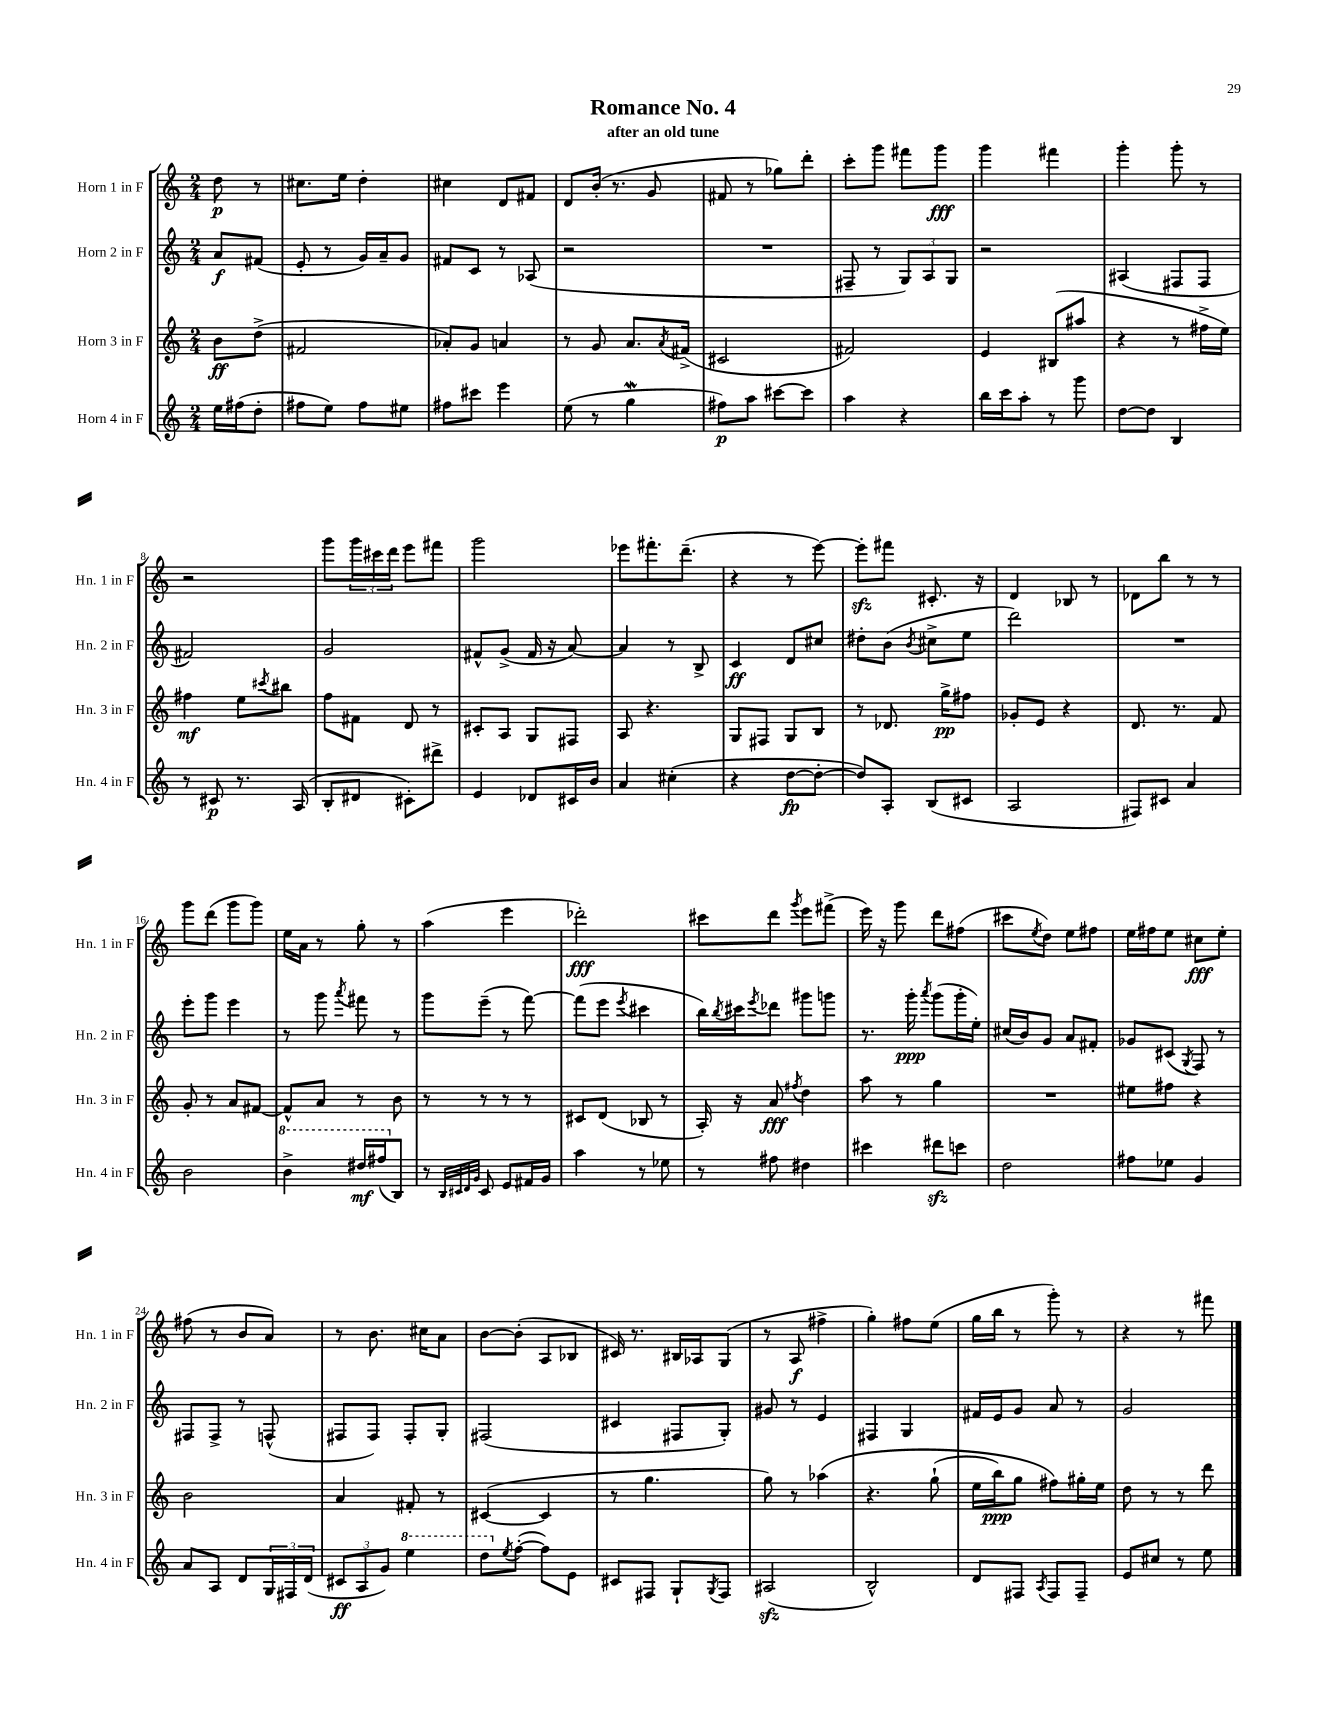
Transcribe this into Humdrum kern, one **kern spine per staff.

**kern	**kern	**kern	**kern
*staff4	*staff3	*staff2	*staff1
*clefG2	*clefG2	*clefG2	*clefG2
*k[]	*k[]	*k[]	*k[]
*M2/4	*M2/4	*M2/4	*M2/4
16ee	8b	8a	8dd
(16ff#	.	.	.
8dd'	(8dd^	(8f#	8r
=	=	=	=
8ff#	2f#	8e'	8.cc#
8ee)	.	8r	.
.	.	.	16ee
8ff#	.	16g)	4dd'
.	.	16a~	.
8ee#	.	8g	.
=	=	=	=
8ff#	8a-')	8f#	4cc#
8ccc#	8g	8c	.
4eee	4a	8r	8d
.	.	(8A-	8f#
=	=	=	=
(8ee	8r	2r	8d
8r	8g	.	(16b'
.	.	.	8.r
4gg	8.a	.	.
.	.	.	8g
.	8qa	.	.
.	(16f#^	.	.
=	=	=	=
8ff#)	2c#	2r	8f#
8aa	.	.	8r
[8ccc#	.	.	8gg-)
8ccc#]	.	.	8ddd'
=	=	=	=
4aa	2f#)	8F#~	8ccc'
.	.	8r	8ggg
4r	.	12G)	8fff#
.	.	12A	.
.	.	.	8ggg
.	.	12G	.
=	=	=	=
16bb	4e	2r	4ggg
16ccc	.	.	.
8aa'	.	.	.
8r	(8B#	.	4fff#
8ggg	8aa#	.	.
=	=	=	=
[8dd	4r	(4A#	4ggg'
8dd]	.	.	.
4B	8r	8F#	8ggg'
.	16ff#^	8F#	8r
.	16ee)	.	.
=	=	=	=
8r	4ff#	2f#)	2r
8c#	.	.	.
8.r	8ee	.	.
.	8qccc#	.	.
.	8bb#	.	.
(16A	.	.	.
=	=	=	=
8B'	8ff	2g	8ggg
8d#	8f#	.	24ggg
.	.	.	24ccc#
.	.	.	24ddd
8c#')	8d	.	8eee
8ddd#^	8r	.	8fff#
=	=	=	=
4e	8c#'	8f#^^	2ggg
.	8A	(8g^	.
8d-	8G	16f#	.
.	.	16r	.
16c#	8F#	[8a)	.
16b	.	.	.
=	=	=	=
4a	8A	4a]	8eee-
.	4.r	.	8.fff#'
(4cc#'	.	8r	.
.	.	.	(8.ddd~
.	.	8B^	.
=	=	=	=
4r	8G	4c	4r
.	8F#	.	.
[8dd	8G	8d	8r
8dd'_	8B	8cc#	[8eee)
=	=	=	=
8dd])	8r	8dd#'	8eee']
8A'	8.d-	(8b	8fff#
.	.	8qb	.
(8B	.	8cc#^	8.c#'
.	16gg^	.	.
8c#	8ff#	8ee	.
.	.	.	16r
=	=	=	=
2A	8g-'	2ddd)	4d
.	8e	.	.
.	4r	.	8B-
.	.	.	8r
=	=	=	=
8F#)	8.d	2r	8d-
8c#	.	.	8bb
.	8.r	.	.
4a	.	.	8r
.	8f	.	8r
=	=	=	=
2b	8g'	8eee'	8ggg
.	8r	8ggg	(8ddd
.	8a	4eee	8ggg
.	[8f#	.	8ggg)
=	=	=	=
4bb^	8f#^^]	8r	16ee
.	.	.	16a
.	8a	8ggg	8r
.	.	8qaaa	.
16ddd#	8r	8fff#	8gg'
(16fff#	.	.	.
8B)	8b	8r	8r
=	=	=	=
8r	8r	8ggg	(4aa
32qqB	.	.	.
32qqc#	.	.	.
32qqd	.	.	.
32qqg	.	.	.
8c#	8r	(8eee~	.
8e	8r	8r	4eee
16f#	8r	[8fff)	.
16g	.	.	.
=	=	=	=
4aa	8c#	(8fff]	2ddd-')
.	(8d	8eee	.
.	.	8qeee	.
8r	8B-	4ccc#	.
8ee-	8r	.	.
=	=	=	=
8r	16A')	16bb)	8ccc#
.	.	8qbb	.
.	16r	16ccc#	.
.	.	8qeee	.
8ff#	8a	8ddd-	8ddd
.	8qff#	.	8qggg
4dd#	4dd	8ggg#	8eee
.	.	8ggg	(8fff#^
=	=	=	=
4ccc#	8aa	8.r	16eee)
.	.	.	16r
.	8r	.	8ggg
.	.	16ggg'	.
.	.	8qaaa	.
8ddd#	4gg	(8ggg	8ddd
8ccc	.	16ggg'	(8ff#
.	.	16ee')	.
=	=	=	=
2dd	2r	(16cc#	8ccc#
.	.	16b)	.
.	.	.	8qee
.	.	8g	8dd)
.	.	8a	8ee
.	.	8f#'	8ff#
=	=	=	=
8ff#	8ee#	8g-	16ee
.	.	.	16ff#
8ee-	8ff#	(8c#	8ee
.	.	8qG	.
4g	4r	8F)	8cc#
.	.	8r	8ee'
=	=	=	=
8a	2b	8F#	(8ff#
8A	.	8F#^	8r
8d	.	8r	8b
24G	.	(8F^^	8a)
24F#	.	.	.
(24d	.	.	.
=	=	=	=
12c#	4a	8F#	8r
12A	.	.	.
.	.	8F#)	8.b
12g)	.	.	.
4eee	8f#'	8F#'	.
.	.	.	16cc#
.	8r	8G'	8a
=	=	=	=
8ddd	([4c#	(2F#	[8b
8qee	.	.	.
([8ff'	.	.	(8b']
8ff])	4c#]	.	8A
8e	.	.	8B-
=	=	=	=
8c#	8r	4c#	16c#)
.	.	.	8.r
8F#	4.gg	.	.
8G`	.	8F#	16B#
.	.	.	16A-
8qG	.	.	.
8F#	.	8G')	(8G
=	=	=	=
(2A#	8gg)	8g#	8r
.	8r	8r	8A
.	&(4aa-	4e	4ff#^
=	=	=	=
2B^^)	4.r	4F#	4gg')
.	.	4G	8ff#
.	(8gg`	.	(8ee
=	=	=	=
8d	16ee	16f#	16gg
.	16bb)	16e	16bb
8F#	8gg	8g	8r
8qA	.	.	.
8F#	8ff#&)	8a	8ggg')
8F#~	16gg#'	8r	8r
.	16ee	.	.
=	=	=	=
8e	8dd	2g	4r
8cc#	8r	.	.
8r	8r	.	8r
8ee	8ddd	.	8fff#
==	==	==	==
*-	*-	*-	*-
